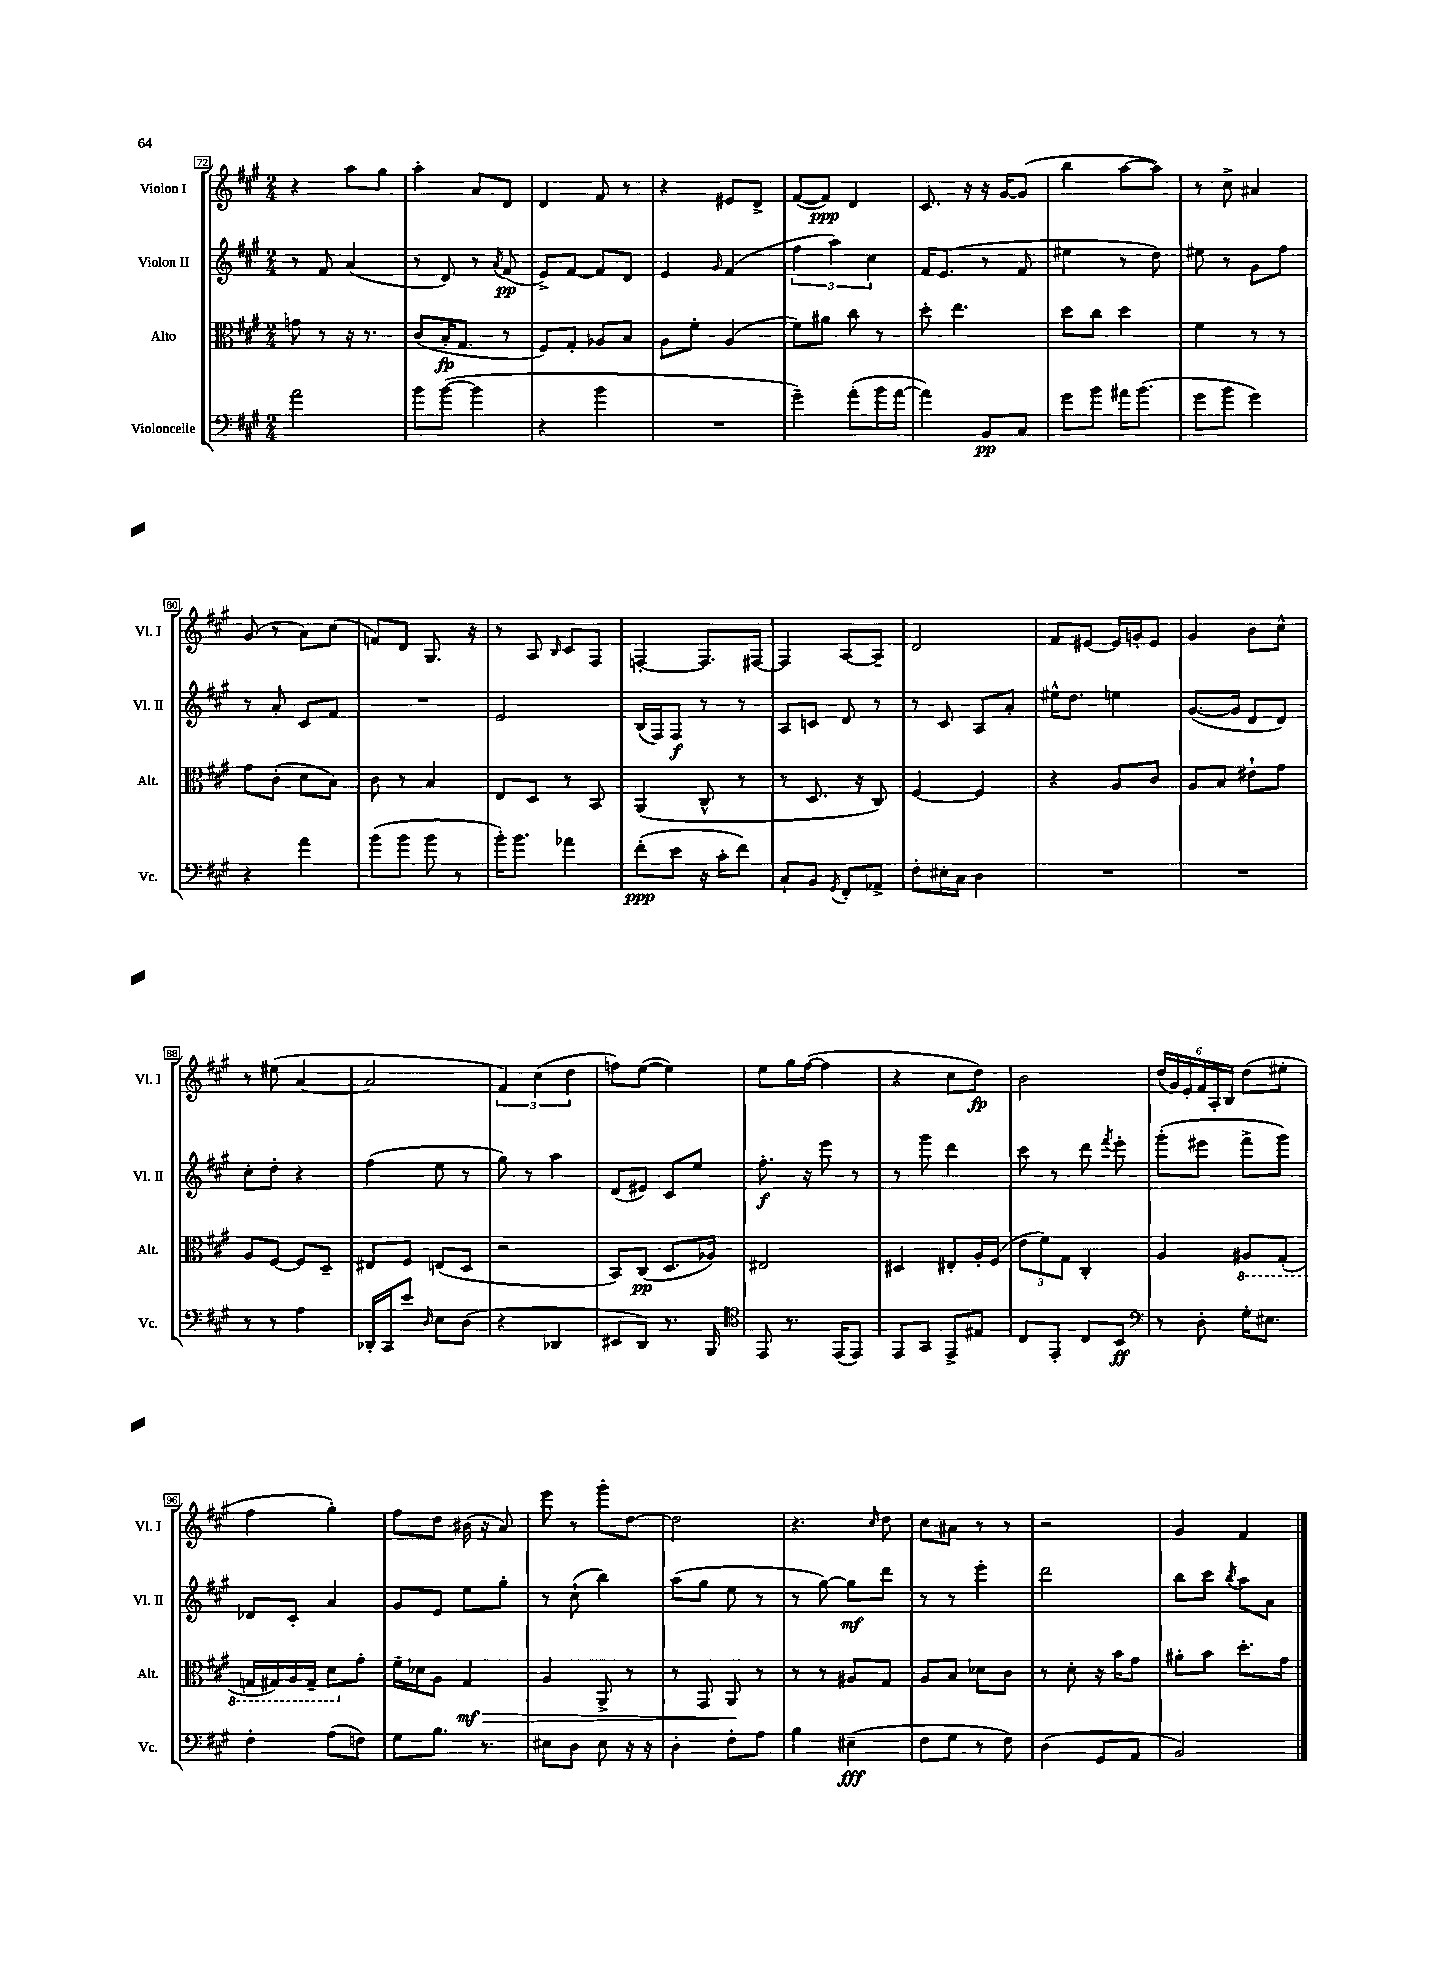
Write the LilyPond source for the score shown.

<<
\new StaffGroup <<
\new Staff = "s0" \with { instrumentName = "Violon I" shortInstrumentName = "Vl. I" } {
    \clef treble \key a \major \numericTimeSignature \time 2/4
    \autoBeamOff r4 a''8[ gis''8] |
    a''4-. a'8[ d'8] |
    d'4 fis'8 r8 |
    r4 eis'8[ d'8]-> |
    fis'8[~( fis'8]\ppp) d'4 |
    cis'8. r16 r16 gis'16[~ gis'8]( |
    b''4 a''8[~ a''8]) |
    r8 cis''8-> ais'4 |
    gis'8( r8 a'8[) cis''8]( |
    f'8[) d'8] gis8. r16 |
    r8 a8 \grace { b16 } cis'8[ fis8] |
    f4~-. f8.[ fis16]~ |
    fis4 a8[~ a8]-- |
    d'2 |
    fis'8[ eis'8]~ eis'16[ g'16-. eis'8] |
    gis'4 b'8[ cis''8]-^ |
    r8 eis''8( a'4~ |
    a'2 |
    \tuplet 3/2 { fis'4) cis''4( d''4 } |
    f''8[) e''8]~( e''4) |
    e''8[ gis''16 fis''16]~( fis''4 |
    r4 cis''8[ d''8]\fp) |
    b'2 |
    \tuplet 6/4 { d''16[( gis'16) e'16-. fis'16 a16-. b16] } d''8[( eis''8]-. |
    fis''4 gis''4-.) |
    fis''8[ d''8] bis'16( r16 a'8) |
    e'''8 r8 gis'''8[-. d''8]~ |
    d''2 |
    r4. \grace { cis''16 } d''8 |
    cis''8[ ais'8] r8 r8 |
    r2 |
    gis'4 fis'4 \bar "|." |
}
\new Staff = "s1" \with { instrumentName = "Violon II" shortInstrumentName = "Vl. II" } {
    \clef treble \key a \major \numericTimeSignature \time 2/4
    \autoBeamOff r8 fis'8 a'4( |
    r8 d'8) r8 \acciaccatura { a'8 } fis'8\pp( |
    e'8[->) fis'8]~ fis'8[ d'8] |
    e'4 \grace { gis'16 } fis'4( |
    \tuplet 3/2 { fis''4 a''4) cis''4 } |
    fis'16[ e'8.]( r8 fis'8 |
    eis''4 r8 d''8) |
    eis''8 r8 gis'8[ fis''8] |
    r8 a'8-. cis'8[ fis'8] |
    R2 |
    e'2 |
    b16[( fis16) fis8]\f r8 r8 |
    a8[ c'8] d'8 r8 |
    r8 cis'8 a8[ a'8]-. |
    eis''16[-^ d''8.] e''4 |
    gis'8.[~( gis'16] d'8[ d'8]) |
    cis''8[-. d''8]-. r4 |
    fis''4( e''8 r8 |
    gis''8) r8 a''4 |
    d'8[( eis'8]) cis'8[ e''8] |
    fis''8.-.\f r16 e'''8 r8 |
    r8 gis'''8 d'''4 |
    cis'''8 r8 d'''8 \acciaccatura { fis'''8 } e'''8-. |
    gis'''8[-.( eis'''8] fis'''8[-> gis'''8]) |
    des'8[ cis'8]-. a'4 |
    gis'8[ e'8] e''8[ gis''8]-. |
    r8 cis''8-!( b''4) |
    a''8[( gis''8] e''8 r8 |
    r8 gis''8~) gis''8[\mf d'''8] |
    r8 r8 e'''4-. |
    d'''2 |
    b''8[ cis'''8] \acciaccatura { b''8 } a''8[ a'8] \bar "|." |
}
\new Staff = "s2" \with { instrumentName = "Alto" shortInstrumentName = "Alt." } {
    \clef alto \key a \major \numericTimeSignature \time 2/4
    \autoBeamOff g'8 r8 r16 r8. |
    cis'8[( b16-.\fp gis8.] r8 |
    fis8[) gis8]-. aes8[ b8] |
    a8[ fis'8]-. a4( |
    fis'8[) ais'8] cis''8 r8 |
    d''8-. e''4. |
    d''8[ cis''8] d''4 |
    fis'4 r8 r8 |
    gis'8[ cis'8]-.( d'8[ b8]) |
    cis'8 r8 b4 |
    e8[ d8] r8 b,8 |
    a,4( cis8-^ r8 |
    r8 d8. r16 cis8) |
    fis4~ fis4 |
    r4 a8[ cis'8] |
    a8[ b8] eis'8[-! gis'8] |
    a8[ fis8]~ fis8[ d8]-- |
    eis8[ fis8] e8[( d8] |
    r2 |
    b,8[) cis8]\pp( d8.[ aes16]) |
    eis2 |
    dis4 eis8[-. a16-. fis16]( |
    \tuplet 3/2 { e'8[ fis'8) gis8] } cis4-. |
    a4 \ottava #-1 ais,8[ gis,8]-.( |
    g,16[ gis,16) a,16 gis,16]-- d8[ \ottava #0 gis'8]-. |
    fis'16[-- des'16 a8] gis4\mf\> |
    a4 a,8-> r8 |
    r8 gis,8 a,8\! r8 |
    r8 r8 ais8[ gis8] |
    a8[ b8] des'8[ cis'8] |
    r8 d'8-. r16 b'16[ gis'8] |
    ais'8[-. b'8] d''8.[-. gis'16] \bar "|." |
}
\new Staff = "s3" \with { instrumentName = "Violoncelle" shortInstrumentName = "Vc." } {
    \clef bass \key a \major \numericTimeSignature \time 2/4
    \autoBeamOff a'2 |
    b'8[ b'8]~( b'4 |
    r4 b'4 |
    R2 |
    gis'4--) a'8[-.( b'16 a'16]~ |
    a'4) b,8[\pp cis8] |
    gis'8[ b'8] ais'16[ b'8.]( |
    gis'8[ b'8] gis'4) |
    r4 a'4 |
    b'8[( b'8] b'8 r8 |
    b'16[-.) b'8.] aes'4 |
    fis'8[-.\ppp( e'8] r16 cis'16[-. fis'8]) |
    cis8[-! b,8] \acciaccatura { gis,8 } fis,8[-. aes,8]-> |
    fis8[-. eis16-. cis16] d4 |
    R2 |
    R2 |
    r8 r8 a4 |
    des,16[-. cis,16 e'8] \grace { d16 } e8[ d8]( |
    r4 des,4 |
    eis,8[ d,8]) r8. b,,16 |
    \clef tenor e,8 r8. e,16[( e,8]) |
    e,8[ gis,8] e,8[-> eis8] |
    cis8[ e,8]-. cis8[ b,8]\ff |
    \clef bass r8 d8-. gis16[-. eis8.] |
    fis4-. a8[( f8]) |
    gis8[ b8.] r8. |
    eis8[ d8] eis8 r16 r16 |
    d4-. fis8[-. a8] |
    b4 eis4--\fff( |
    fis8[ gis8] r8 fis8) |
    d4( gis,8[ a,8] |
    b,2) \bar "|." |
}
>>
>>
\layout { \context { \Score currentBarNumber = #72 \override BarNumber.stencil = #(make-stencil-boxer 0.1 0.3 ly:text-interface::print) } }
